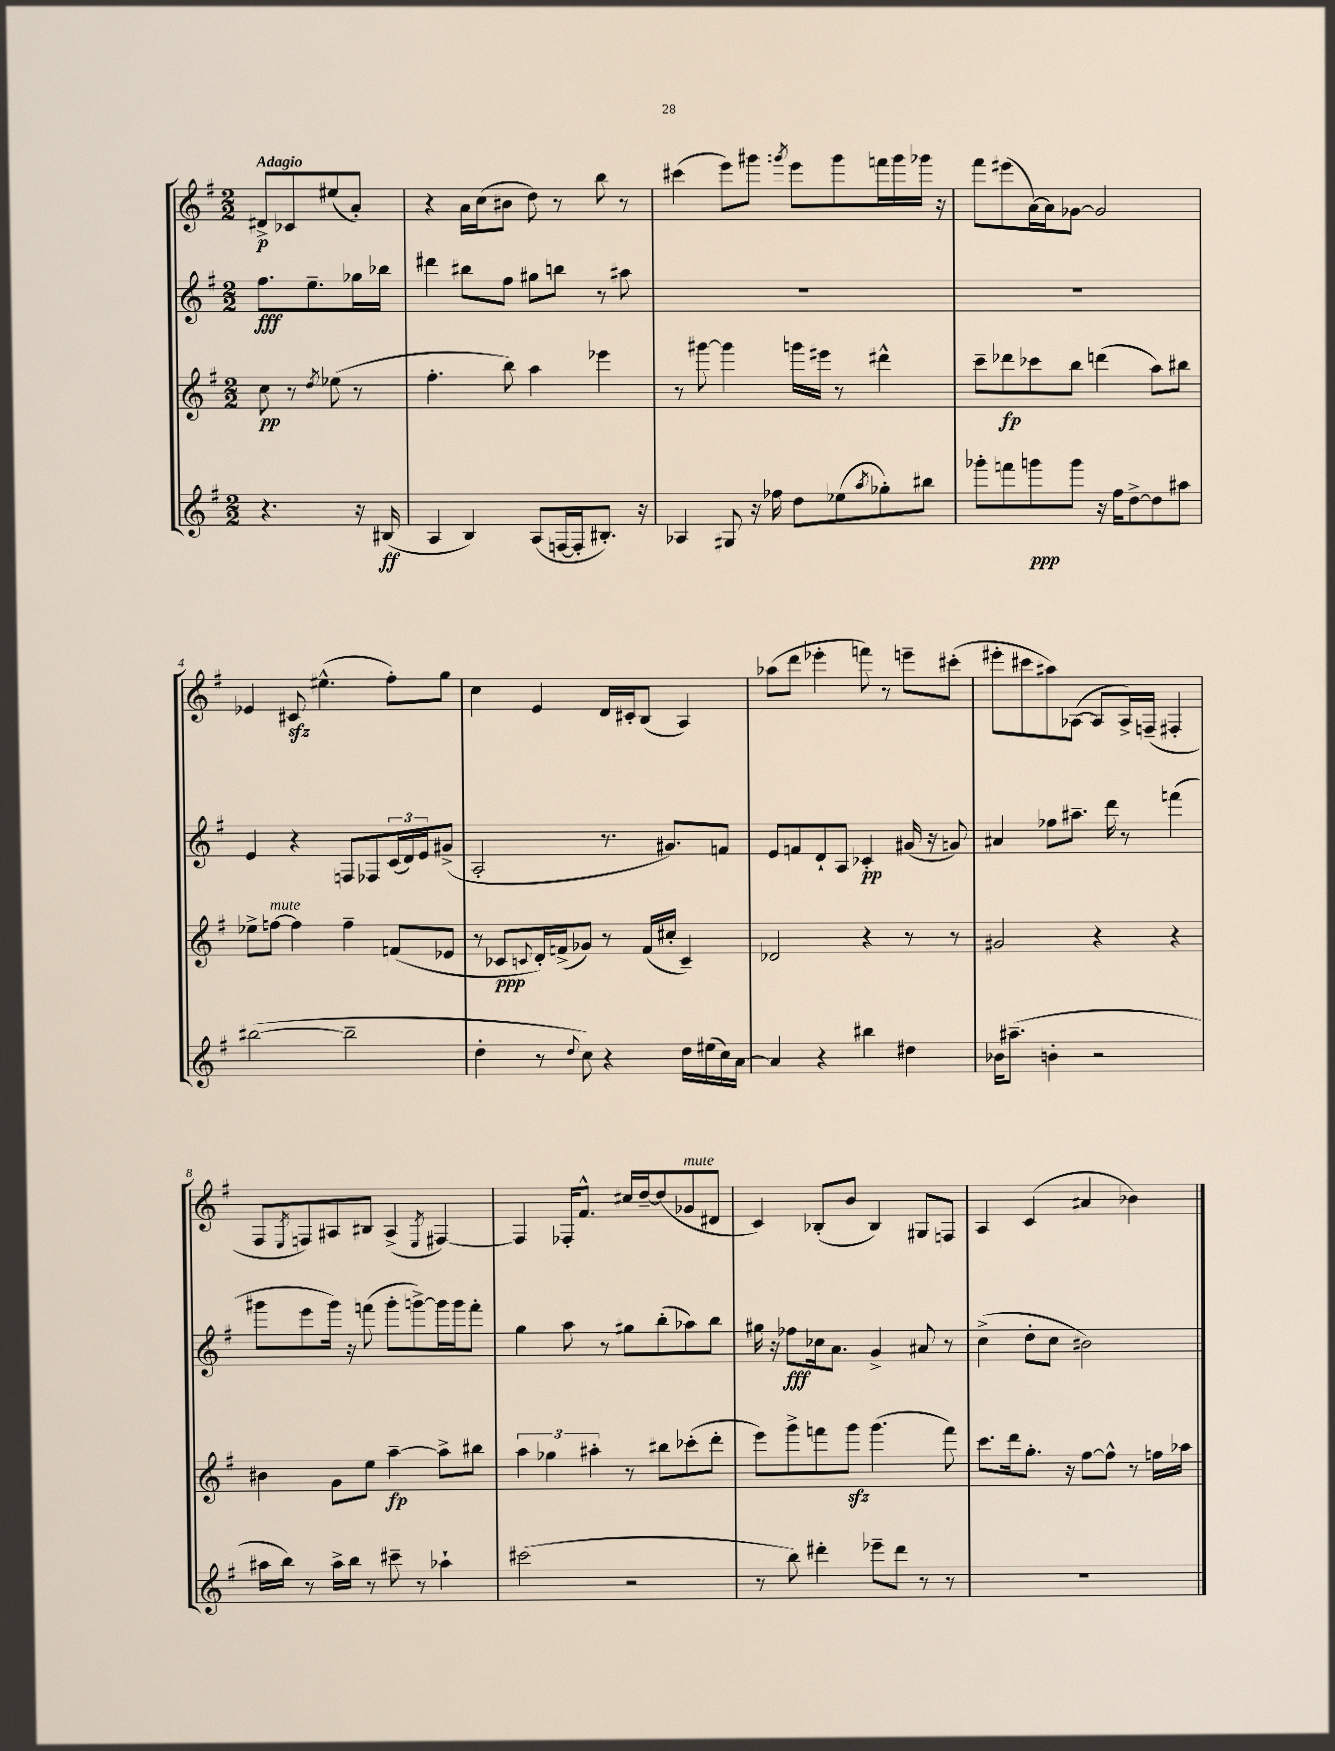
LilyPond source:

<<
\new StaffGroup <<
\new Staff = "s0" {
    \clef treble \key g \major \numericTimeSignature \time 2/2 \partial 2 \tempo "Adagio"
    dis'8->\p ces'8 eis''8( a'8-.) |
    r4 a'16 c''16( bis'8 d''8) r8 b''8 r8 |
    cis'''4( e'''8) gis'''8 \acciaccatura { g'''8 } e'''8 g'''8 f'''16 g'''16 ges'''16 r16 |
    fis'''8 eis'''8( a'16~) a'16 ges'8~ ges'2 |
    ees'4 cis'8\sfz eis''4.-^( fis''8-.) g''8 |
    c''4 e'4 d'16 cis'16-. b8( a4) |
    aes''8( d'''8 ees'''4-. f'''8) r8 e'''8-- cis'''8-.( |
    eis'''8-. cis'''8 ais''8) aes8~( aes8 aes16->) f16--( fis4-. |
    fis8 \acciaccatura { e8 } f8) ais8 bis8 ais4->( \acciaccatura { e8 } fis4~) |
    fis4 fes16-. fis'8.-^ cis''16 d''16~-- d''8( ges'8^\markup { \italic "mute" } dis'8 |
    c'4) bes8-.( b'8 bes4) gis8 f8 |
    a4 c'4( ais'4 bes'4) \bar "|." |
}
\new Staff = "s1" {
    \clef treble \key g \major \numericTimeSignature \time 2/2 \partial 2
    fis''8.\fff e''8.-- ges''16 bes''16 |
    dis'''4 bis''8 fis''8 gis''8 b''8 r8 ais''8 |
    R1 |
    R1 |
    e'4 r4 f8 fes8 \tuplet 3/2 { c'16( d'16) e'16 } gis'8->( |
    a2-. r8. gis'8.) f'8 |
    e'8 f'8 d'8-! a8 ces'4-.\pp gis'16( r16 g'8) |
    ais'4 fes''8 ais''8.-- d'''16 r8 f'''4( |
    gis'''8 e'''8 gis'''16) r16 f'''8( gis'''8-. g'''8~->) g'''16 g'''16 f'''8-. |
    g''4 a''8 r8 gis''8 b''8-.( aes''8) b''8 |
    gis''16 r16 fes''8\fff ces''16 a'8. g'4-> ais'8 r8 |
    c''4->( d''8-. c''8 bis'2) \bar "|." |
}
\new Staff = "s2" {
    \clef treble \key g \major \numericTimeSignature \time 2/2 \partial 2
    c''8\pp r8 \acciaccatura { d''8 } ees''8( r8 |
    fis''4.-. b''8) a''4 ees'''4 |
    r8 gis'''8~ gis'''4 g'''16 eis'''16 r8 dis'''4-^ |
    c'''8-- des'''8\fp ces'''8 b''8 d'''4( a''8) bis''8 |
    ees''8-> f''8~^\markup { \italic "mute" } f''4 f''4-- f'8( ees'8 |
    r8 ces'8\ppp \appoggiatura { c'8 } d'16-.) f'16->( ges'8) r8 f'16( cis''16-. c'4--) |
    des'2 r4 r8 r8 |
    gis'2 r4 r4 |
    bis'4 g'8 e''8 a''4~--\fp a''8-> bis''8 |
    \tuplet 3/2 { a''4 ges''4 ais''4-. } r8 bis''8 ces'''8-.( d'''8-. |
    e'''8) g'''8-> f'''8 g'''8\sfz g'''4.( f'''8) |
    c'''8. d'''16 g''8.-. r16 fis''8~ fis''8-^ r8 f''16 aes''16 \bar "|." |
}
\new Staff = "s3" {
    \clef treble \key g \major \numericTimeSignature \time 2/2 \partial 2
    r4. r16 bis16\ff( |
    a4 b4) a8( f16~ f16-. bis8.-.) r16 |
    aes4 gis8 r16 fes''16 d''8 ees''8( \acciaccatura { a''8 } ges''8-.) bis''8 |
    ges'''8-. f'''8 g'''8\ppp g'''8 r16 fis''16 d''8~-> d''8 ais''8 |
    bis''2~( bis''2-- |
    d''4-. r8 \appoggiatura { d''8 } c''8) r4 d''16 eis''16( c''16) a'16~ |
    a'4 r4 bis''4 dis''4 |
    bes'16 ais''8.--( b'4-. r2 |
    ais''16 b''16) r8 ais''16-> b''16 r8 cis'''8-- r8 aes''4-! |
    cis'''2( r2 |
    r8 b''8) dis'''4-. ees'''8-- dis'''8 r8 r8 |
    R1 \bar "|." |
}
>>
>>
